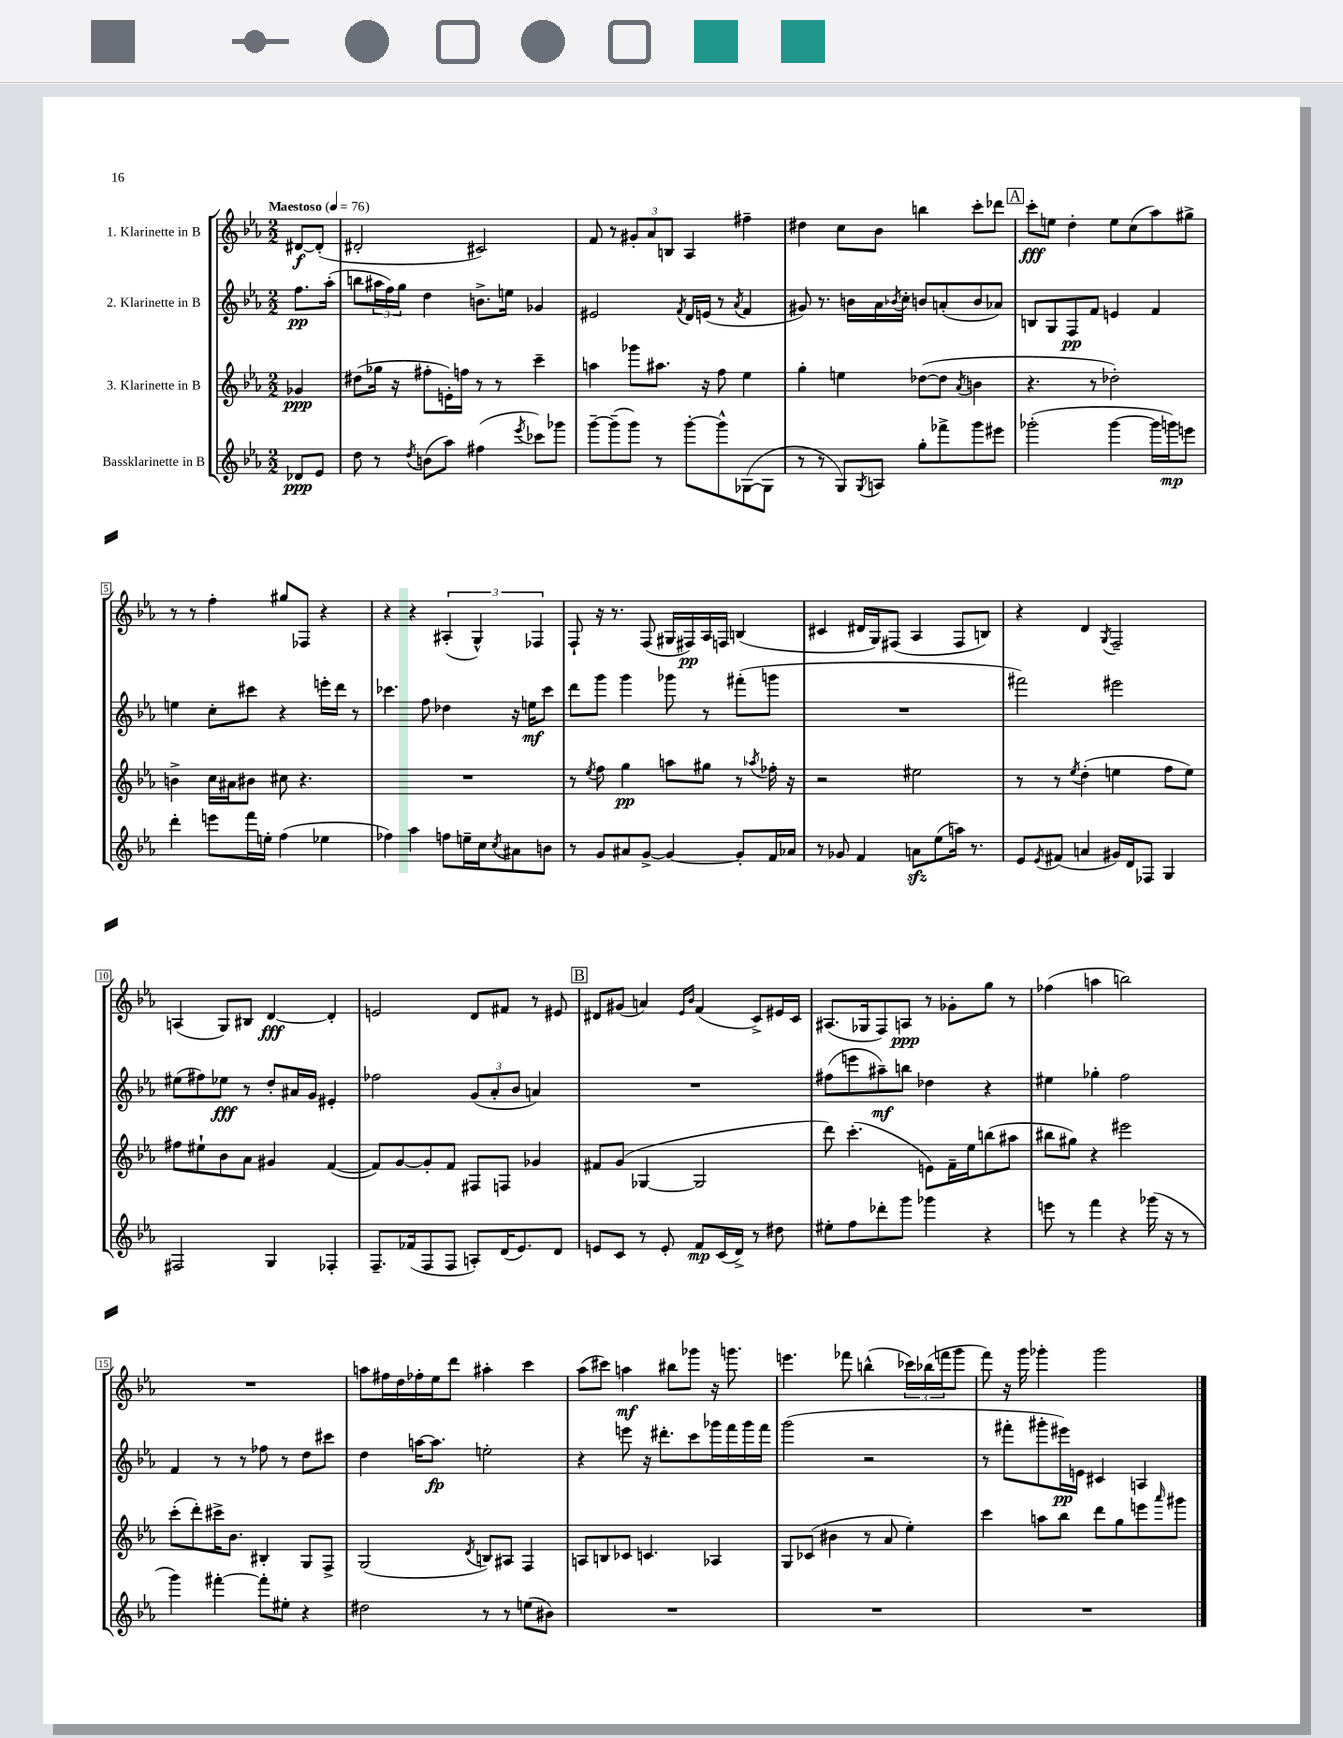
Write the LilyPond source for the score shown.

<<
\new StaffGroup <<
\new Staff = "s0" \with { instrumentName = "1. Klarinette in B" } {
    \clef treble \key ees \major \numericTimeSignature \time 2/2 \partial 4 \tempo "Maestoso" 4 = 76
    dis'8~\f dis'8-.( |
    dis'2-. cis'2) |
    f'8 r8 \tuplet 3/2 { gis'8-. aes'8 b8 } aes4 fis''4-- |
    dis''4 c''8 bes'8 b''4 c'''8-. des'''8 |
    \mark \markup { \box "A" } c'''8-.\fff e''8 d''4-. e''8 c''8( aes''8) gis''8-> |
    r8 r8 f''4-. gis''8 fes8 r4 |
    r4 r4 \tuplet 3/2 { ais4-.( g4-^) fes4 } |
    f8-! r16 r8. f8( gis16 fis16\pp) aes16 f16 b4( |
    cis'4 dis'16 g16) fis8( aes4 fis8 b8) |
    r4 d'4 \acciaccatura { g8 } f2-- |
    a4( g8) bis8 d'4~\fff d'4-. |
    e'2 d'8 fis'8 r8 eis'8 |
    \mark \markup { \box "B" } dis'8 gis'8( a'4) \grace { ees'16 bes'16 } f'4( c'8->) eis'16 c'16 |
    ais8.( ges16 f8) a8\ppp r8 ges'8-. g''8 r8 |
    fes''4( a''4 b''2) |
    R1 |
    a''8 fis''16 d''16 fes''16-. ees''16 d'''8 ais''4-. c'''4 |
    aes''8( cis'''8) a''4\mf bis''8 ges'''8 r16 g'''8. |
    e'''4. fes'''8 b''4-^( \tuplet 3/2 { ces'''16) bes''16( f'''16 } g'''8 |
    f'''8) r16 g'''16 ges'''4-. ges'''2 \bar "|." |
}
\new Staff = "s1" \with { instrumentName = "2. Klarinette in B" } {
    \clef treble \key ees \major \numericTimeSignature \time 2/2 \partial 4
    f''8.\pp aes''16-.( |
    b''8 \tuplet 3/2 { ais''16 f''16) g''16 } d''4 b'8.-> e''16 ges'4 |
    eis'2 \acciaccatura { f'8 } d'16 e'16( r8 \acciaccatura { aes'8 } f'4 |
    gis'8) r8. b'16 aes'16 \acciaccatura { bes'8 } c''16-. b'8 a'8-.( b'8 aes'8) |
    \mark \markup { \box "A" } b8 g8 f8\pp f'8 e'4 f'4 |
    e''4 c''8-. cis'''8 r4 e'''16-. d'''16 r8 |
    ces'''4. f''8 des''4 r16 e''16\mf ces'''8 |
    d'''8 g'''8 g'''4 ges'''8 r8 fis'''8-.( g'''8 |
    R1 |
    fis'''2) eis'''2 |
    eis''8( fis''8) ees''8\fff r8 d''8-. ais'16 g'16 eis'4-. |
    fes''2 \tuplet 3/2 { g'8( aes'8-. bes'8 } a'4) |
    \mark \markup { \box "B" } R1 |
    fis''8( e'''8 ais''8--\mf) b''8 des''4 r4 |
    eis''4 ges''4-. f''2 |
    f'4 r8 r8 fes''8 r8 d''8 cis'''8 |
    d''4 a''16~ a''8.\fp e''2-. |
    r4 e'''8 r16 dis'''8.-. c'''8 ges'''16 f'''16 ges'''16 f'''16 |
    g'''2( r2 |
    r8 fis'''8-. gis'''8-. eis'''16\pp) e'16 cis'4 a4 \bar "|." |
}
\new Staff = "s2" \with { instrumentName = "3. Klarinette in B" } {
    \clef treble \key ees \major \numericTimeSignature \time 2/2 \partial 4
    ges'4\ppp |
    dis''8( ges''16 r16 fis''8-. e'16-.) f''16 r8 r8 c'''4-- |
    a''4 ges'''8 ais''8. r16 f''8 ees''4 |
    g''4-. e''4 des''8~( des''8 \acciaccatura { aes'8 } b'4 |
    \mark \markup { \box "A" } r4. r8 des''2-.) |
    b'4-> c''16 ais'16 bis'8 cis''8 r4. |
    R1 |
    r8 \acciaccatura { ees''8 } f''8 g''4\pp a''8 gis''8 r8 \acciaccatura { aes''8 } fes''16-. r16 |
    r2 eis''2 |
    r8 r8 \acciaccatura { ees''8 } d''4-.( e''4 f''8 e''8) |
    fis''8 eis''8-! bes'8 aes'8 gis'4 f'4~( |
    f'8) g'8~ g'8-. f'8 fis8 f8 ges'4 |
    \mark \markup { \box "B" } fis'8 g'8( ges4~ ges2 |
    d'''8) c'''4.-.( e'8) f'16-- ees''16 b''8( ais''8 |
    bis''8 gis''8) r4 eis'''2 |
    c'''8-.( d'''8-.) cis'''16-> bes'8. bis4-. g8 f8-> |
    g2( \acciaccatura { d'8 } b8) ais8 f4 |
    a8 b8 ces'8 c'4. aes4 |
    g8 ces'8( bis'4 r8 aes'8 ees''4-.) |
    c'''4 a''8 bes''8 d'''8 g''8 e'''8 \grace { aes'''16 } gis'''8 \bar "|." |
}
\new Staff = "s3" \with { instrumentName = "Bassklarinette in B" } {
    \clef treble \key ees \major \numericTimeSignature \time 2/2 \partial 4
    des'8\ppp ees'8 |
    d''8 r8 \acciaccatura { d''8 } b'8( aes''8) fis''4( \acciaccatura { ees'''8 } ces'''8) ges'''8 |
    g'''8~-- g'''8--( g'''8) r8 g'''8~-. g'''8-^ ges8~( ges8 |
    r8 r8 g8) \acciaccatura { g8 } a8 g''8-. fes'''8-> g'''8 eis'''8 |
    \mark \markup { \box "A" } ges'''2-.( ges'''4~ ges'''16 g'''16\mp) e'''8 |
    d'''4-. e'''8 f'''16 e''16-. f''4( ees''4 |
    fes''4) aes''4 f''8 e''16-- c''16 \acciaccatura { c''8 } ais'8 b'8 |
    r8 g'8 ais'8 g'8~-> g'4~ g'8-. f'16 aes'16 |
    r8 ges'8 f'4 a'8\sfz ees''8( a''16) r8. |
    ees'8 \acciaccatura { ees'8 } fis'8( a'4 gis'16) d'16 fes8 g4 |
    fis2 g4 fes4-. |
    f8.-- fes'16( f8 f8 a8-.) d'16( ees'8.) d'8 |
    \mark \markup { \box "B" } e'8 c'8 r8 e'8-. f'8\mp c'16( d'16->) r8 dis''8 |
    eis''8-. f''8 des'''8-. g'''8 ges'''4 r4 |
    e'''8 r8 f'''4 r4 ges'''16( r16 r8 |
    g'''4) fis'''4~-. fis'''8-. eis''8-. r4 |
    dis''2 r8 r8 e''8( bis'8) |
    R1 |
    R1 |
    R1 \bar "|." |
}
>>
>>
\layout { \context { \Score \override BarNumber.stencil = #(make-stencil-boxer 0.1 0.3 ly:text-interface::print) } }
